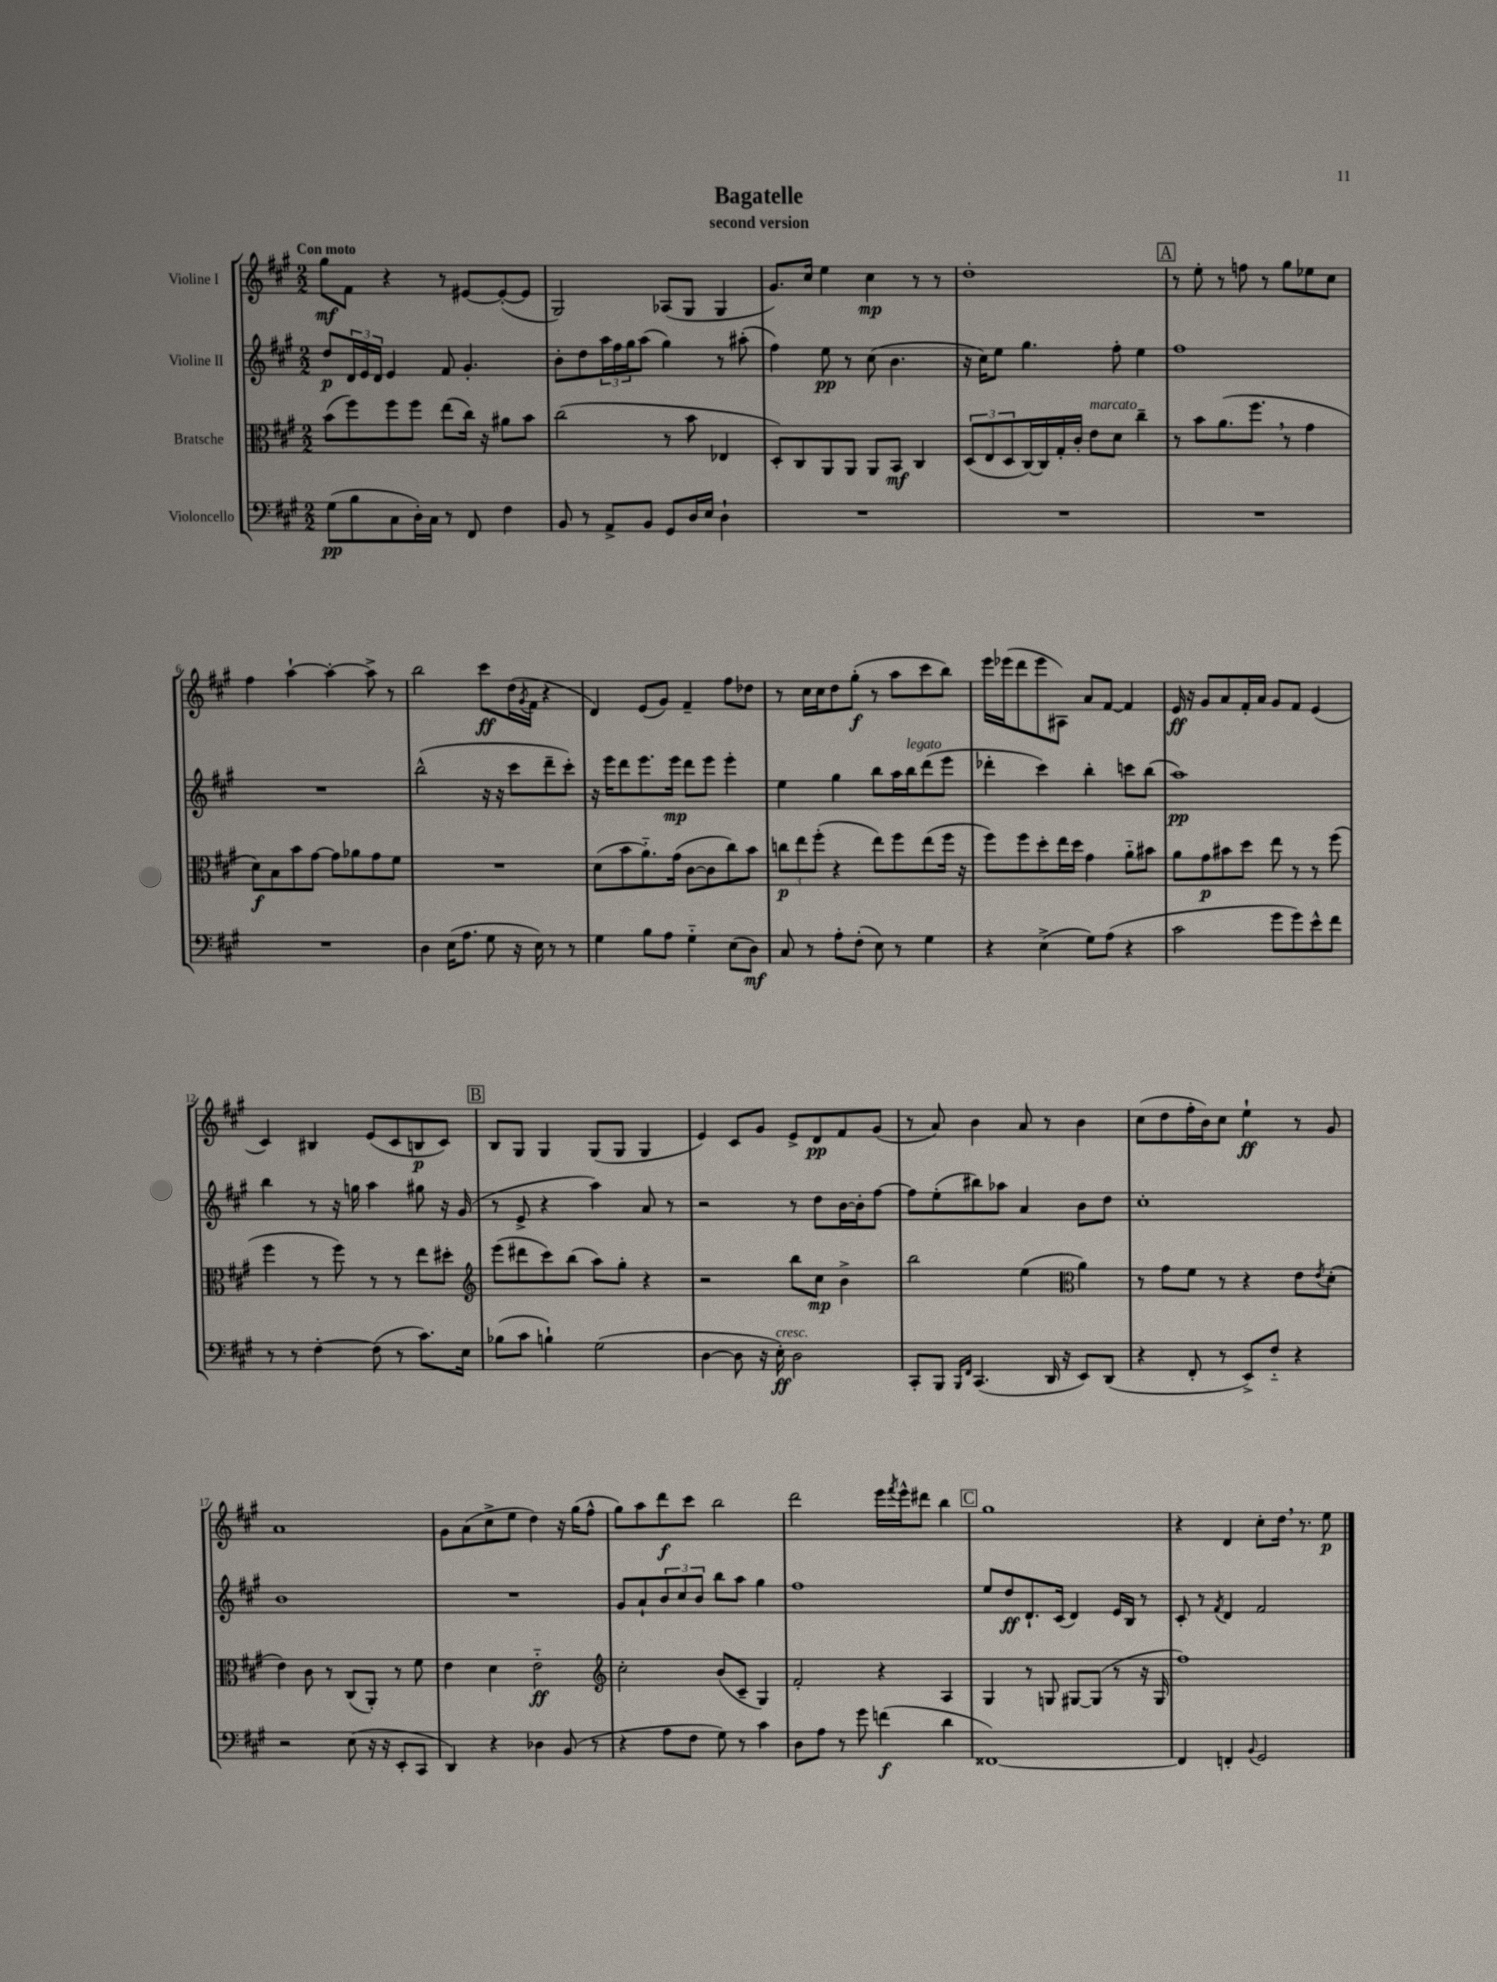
\header { title = "Bagatelle" subtitle = "second version" }
<<
\new StaffGroup <<
\new Staff = "s0" \with { instrumentName = "Violine I" } {
    \clef treble \key a \major \numericTimeSignature \time 2/2 \tempo "Con moto"
    gis''8\mf fis'8 r4 r8 eis'8~ eis'8~-.( eis'8 |
    gis2) aes8( gis8 gis4 |
    gis'8.) cis''16 e''4 cis''4\mp r8 r8 |
    d''1-. |
    \mark \markup { \box "A" } r8 e''8-. r8 f''8 r8 gis''8 ees''8 cis''8 |
    fis''4 a''4~-! a''4~-. a''8-> r8 |
    b''2 cis'''8\ff d''16( \acciaccatura { gis'8 } fis'16 r4 |
    d'4) e'8( gis'8) fis'4-- fis''8 des''8 |
    r8 cis''16 cis''16 d''8 gis''8-.\f( r8 a''8 cis'''8 b''8) |
    e'''16 ees'''16( d'''8 ees'''8 ais8) a'8 fis'8~ fis'4 |
    e'16\ff r16 gis'8 a'8 fis'16-. a'16 gis'8 fis'8 e'4( |
    cis'4) bis4 e'8( cis'8 b8\p cis'8) |
    \mark \markup { \box "B" } b8 gis8 gis4 gis8( gis8 gis4 |
    e'4) cis'8 gis'8 e'8-> d'8\pp fis'8 gis'8( |
    r8 a'8) b'4 a'8 r8 b'4 |
    cis''8( d''8 fis''16-. b'16) cis''8 e''4-!\ff r8 gis'8 |
    a'1 |
    gis'8 a'8( cis''8-> e''8 d''4) r16 gis''16( fis''8-^ |
    gis''8) a''8 d'''8\f cis'''8 b''2 |
    d'''2 e'''16 \acciaccatura { fis'''8 } e'''16-^ dis'''8 b''4 |
    \mark \markup { \box "C" } gis''1 |
    r4 d'4 cis''8-. d''16 \breathe r8. e''8\p \bar "|." |
}
\new Staff = "s1" \with { instrumentName = "Violine II" } {
    \clef treble \key a \major \numericTimeSignature \time 2/2
    d''8\p \tuplet 3/2 { d'16 e'16 d'16 } e'4 fis'8 gis'4.-. |
    b'8-. d''8 \tuplet 3/2 { a''16 fis''16 gis''16 } a''8( gis''4) r8 ais''8-.( |
    fis''4) e''8\pp r8 cis''8( b'4. |
    r16 cis''16) e''8 gis''4. fis''8-. e''4 |
    \mark \markup { \box "A" } fis''1 |
    R1 |
    b''2-^( r16 r16 cis'''8 d'''8-- cis'''8-.) |
    r16 e'''16 d'''8 e'''8. e'''16\mp d'''8 e'''8 e'''4-. |
    e''4 gis''4 b''8 a''16 b''16^\markup { \italic "legato" } d'''8( e'''8 |
    des'''4-. cis'''4) b''4-. c'''8 b''8( |
    a''1\pp) |
    b''4 r8 r16 g''16 a''4 gis''8 r16 gis'16( |
    \mark \markup { \box "B" } r8 e'8-> r4 a''4) a'8 r8 |
    r2 r8 d''8 b'16~ b'16-. fis''8~ |
    fis''8 e''8-.( bis''8) aes''8 a'4 b'8 d''8 |
    cis''1-. |
    b'1 |
    R1 |
    gis'8 a'8-! \tuplet 3/2 { b'8 cis''8 b'8 } b''8 a''8 gis''4 |
    fis''1 |
    \mark \markup { \box "C" } e''8 d''8\ff d'8.-! cis'16( d'4) e'16 b16 r8 |
    cis'8-. r8 \acciaccatura { fis'8 } d'4 fis'2 \bar "|." |
}
\new Staff = "s2" \with { instrumentName = "Bratsche" } {
    \clef alto \key a \major \numericTimeSignature \time 2/2
    b'8( fis''8) fis''8 fis''8 e''8( cis''16) r16 ais'8 b'8 |
    cis''2( r8 b'8 ees4 |
    d8-.) cis8 a,8 a,8 a,8 b,8\mf cis4 |
    \tuplet 3/2 { d8( e8 d8 } cis16~) cis16 gis16-. cis'16-. e'8^\markup { \italic "marcato" } d'8 cis''4-- |
    \mark \markup { \box "A" } r8 b'8 a'8.( fis''8. \breathe r8 gis'4 |
    d'8\f) b8 b'8 gis'8~ gis'8 aes'8 gis'8 fis'8 |
    R1 |
    d'8( b'8 a'8.-_) gis'16( cis'8~ cis'8 cis''8) b'8 |
    \tuplet 3/2 { c''8\p e''8 fis''8-.( } r4 e''8) fis''8 e''8( fis''16 r16 |
    fis''8) fis''8 d''8-. e''16 d''16 gis'4 a'8-_ bis'8 |
    a'8 gis'8\p bis'8 d''8 e''8 r8 r8 fis''8( |
    fis''4 r8 fis''8) r8 r8 e''8 dis''8-. |
    \mark \markup { \box "B" } \clef treble e'''8( dis'''8 cis'''8) b''8( a''8) gis''8-. r4 |
    r2 b''8 cis''8\mp b'4-> |
    b''2 e''4( \clef alto a'4) |
    r8 gis'8 fis'8 r8 r4 e'8 \acciaccatura { e'8 } d'8-.( |
    e'4) cis'8 r8 cis8( a,8-.) r8 fis'8 |
    e'4 d'4 e'2-_\ff |
    \clef treble cis''2-. b'8( cis'8-- gis4) |
    fis'2-. r4 a4 |
    \mark \markup { \box "C" } gis4 r8 g8 gis8~ gis8( r8 r16 gis16 |
    fis''1) \bar "|." |
}
\new Staff = "s3" \with { instrumentName = "Violoncello" } {
    \clef bass \key a \major \numericTimeSignature \time 2/2
    gis8\pp( b8 cis8 d16-.) cis16 r8 fis,8 fis4 |
    b,8 r8 a,8-> b,8 gis,8 d16 e16 d4-! |
    R1 |
    R1 |
    \mark \markup { \box "A" } R1 |
    R1 |
    d4 e16( a8. gis8 r16 e16) r8 r8 |
    gis4 b8 a8 gis4-_ e8( d8\mf) |
    cis8 r8 a8-. fis8-.( e8) r8 gis4 |
    r4 e4->( gis8) a8( r4 |
    cis'2 gis'8 gis'8) e'8-^ fis'8 |
    r8 r8 fis4~-. fis8( r8 cis'8.) e16 |
    \mark \markup { \box "B" } bes8( cis'8 b4-!) gis2( |
    d4~ d8 r16 e16-.\ff^\markup { \italic "cresc." }) d2 |
    cis,8-. b,,8 \grace { b,,16 fis,16 } cis,4.( d,16 r16 e,8) d,8( |
    r4 fis,8-. r8 e,8->) fis8-_ r4 |
    r2 e8( r16 r16 e,8-. cis,8 |
    d,4) r4 des4 b,8( r8 |
    r4 a8 fis8 gis8) r8 cis'4 |
    d8 a8 r8 gis'8 f'4\f( d'4 |
    \mark \markup { \box "C" } fisis,1~) |
    fisis,4 f,4-. \appoggiatura { b,8 } gis,2 \bar "|." |
}
>>
>>
